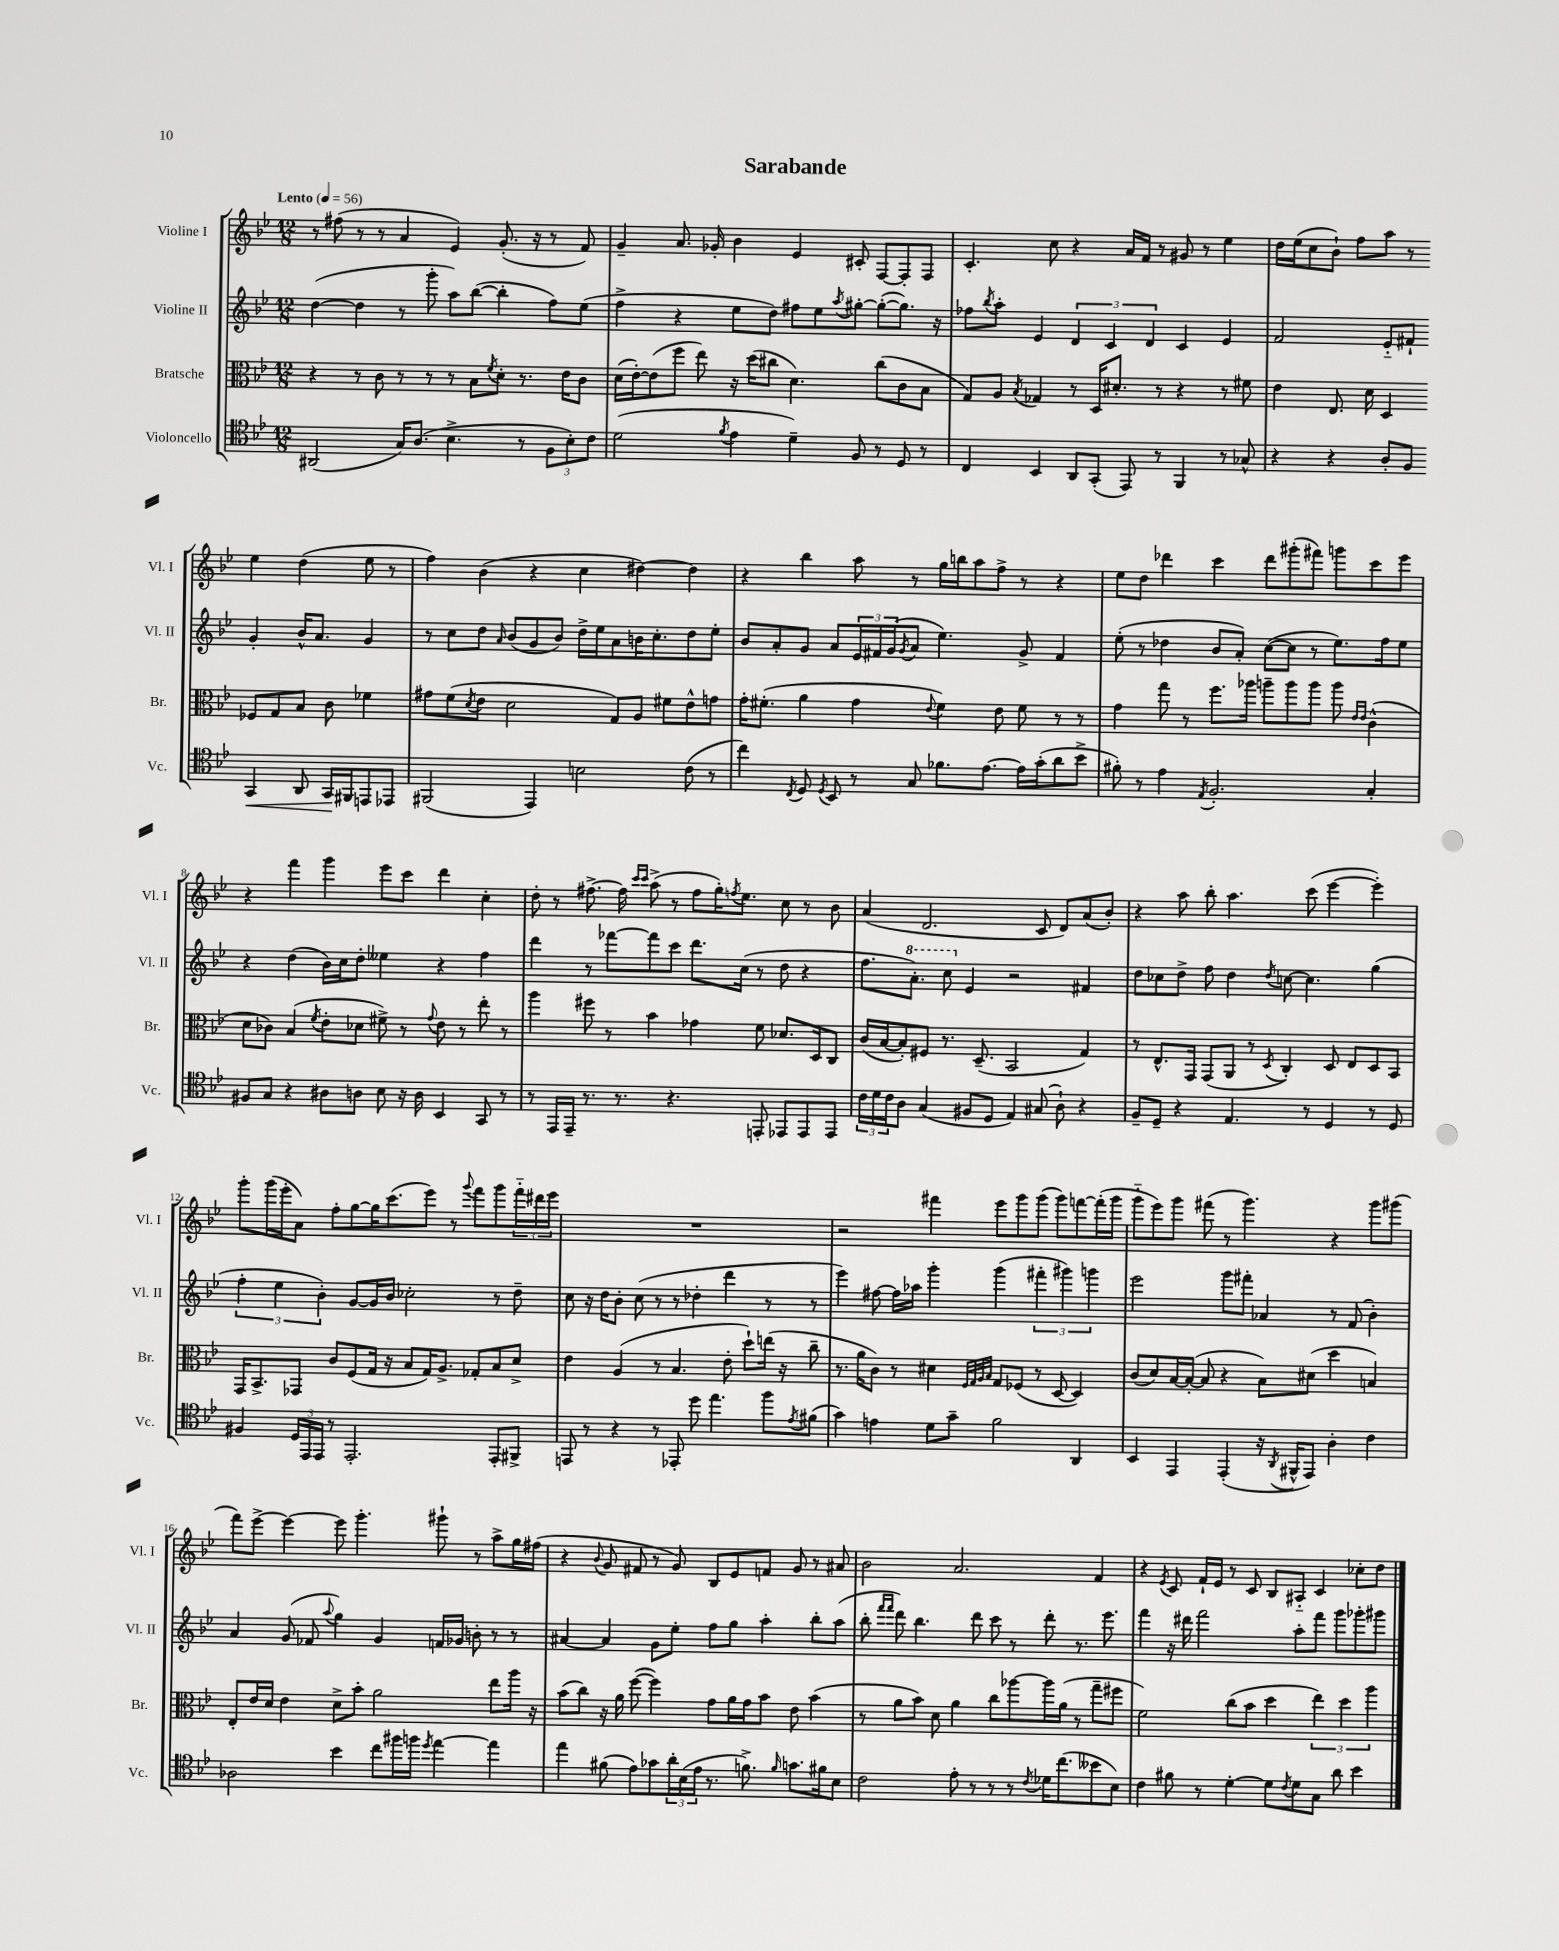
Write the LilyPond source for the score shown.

\header { title = "Sarabande" }
<<
\new StaffGroup <<
\new Staff = "s0" \with { instrumentName = "Violine I" shortInstrumentName = "Vl. I" } {
    \clef treble \key bes \major \numericTimeSignature \time 12/8 \tempo "Lento" 4 = 56
    r8 fis''8( r8 r8 a'4 ees'4) g'8.-.( r16 r8 f'8) |
    g'4-- a'8. ges'16-. bes'4 ees'4 cis'8-. f8~ f8-. f8 |
    c'4.-. c''8 r4 a'16 f'16 r8 gis'8 r8 ees''4 |
    d''16 ees''16( c''8 bes'8-!) f''8 a''8 r8 ees''4 d''4( ees''8 r8 |
    f''4) bes'4( r4 c''4 dis''4~) dis''4 |
    r4 bes''4 a''8 r8 g''16 b''16 a''8 f''8-> r8 r4 |
    ees''8 d''8 des'''4 c'''4 des'''8 gis'''8-.( fis'''8) g'''8 c'''8 ees'''8 |
    r4 f'''4 g'''4 ees'''8 c'''8 d'''4 c''4-. |
    d''8-. r8 fis''8.~-> fis''16 \grace { c'''16 c'''16 } a''8->( r8 fis''8 g''16-.) \acciaccatura { f''8 } ees''8. c''8 r8 bes'8 |
    a'4( d'2. c'8 d'8) a'8( bes'8-.) |
    r4 a''8 bes''8-. a''4. c'''8( ees'''4~ ees'''4-.) |
    g'''8-. g'''16( ees'''16-. a'8) f''8-. g''8~ g''16 c'''8.( ees'''8) r8 \appoggiatura { g'''8 } f'''8 g'''8 \tuplet 3/2 { f'''16-_ dis'''16 ees'''16 } |
    R1. |
    r2 fis'''4 ees'''8 g'''8 g'''8( g'''8) f'''8~ f'''16-.( g'''16 |
    g'''8-_ ees'''8) g'''8 fis'''8( r8 g'''4.) r4 g'''8 gis'''8( |
    f'''8) ees'''8~-> ees'''4~ ees'''8 g'''4.-. gis'''8-! r8 a''8-> g''16 fis''16( |
    r4 \appoggiatura { bes'8 } g'8 fis'8 r8 g'8) bes8 ees'8 f'8 g'8 r8 ais'8 |
    bes'2 a'2. f'4 |
    r4 \acciaccatura { ees'8 } c'8 f'16-! ees'16 r8 c'8 bes8 ais8-_ c'4 ces''8-. d''8 \bar "|." |
}
\new Staff = "s1" \with { instrumentName = "Violine II" shortInstrumentName = "Vl. II" } {
    \clef treble \key bes \major \numericTimeSignature \time 12/8
    d''4~( d''4 r8 g'''8-. a''8) bes''8~( bes''4-. f''8) ees''8( |
    f''4-> r4 ees''8 d''8) fis''8 ees''8 \acciaccatura { a''8 } gis''8~-. gis''8~-.( gis''8.) r16 |
    fes''8 \acciaccatura { bes''8 } a''8-. ees'4 \tuplet 3/2 { d'4 c'4 d'4 } c'4 ees'4 |
    f'2 ees'8-_ fis'8-! g'4-. bes'16-^ a'8. g'4 |
    r8 c''8 d''8 \grace { a'16 } bes'8( g'8 bes'8) d''16-> ees''16 a'8 b'16 c''8.-. d''8 ees''8-. |
    bes'8 a'8-. g'8 a'8 \tuplet 3/2 { ees'16 fis'16 g'16( } \acciaccatura { g'8 } a'8 ees''4.) g'8-> fis'4 |
    ees''8-.( r8 des''4 bes'8 a'8-.) c''8~( c''8 r8 ees''8.) f''16 ees''8 |
    r4 d''4( bes'16) c''16 d''8-. eeses''4 r4 f''4 |
    d'''4 r8 fes'''8~ fes'''8 c'''8 d'''8. c''16( r8 d''8 r4 |
    f''8. \ottava #1 a''8.-.) c'''8 \ottava #0 ees'4 r2 fis'4 |
    d''8 ces''8 d''8-> f''8 d''4 \acciaccatura { d''8 } c''8~ c''4. g''4( |
    \tuplet 3/2 { f''4-. ees''4 bes'4-.) } g'8~ g'16 bes'16 ces''2-. r8 d''8-- |
    c''8 r16 d''16 bes'8-. c''8( r8 r8 des''4-. d'''4 r8 r8 |
    ees'''4) fis''8~ fis''16 aes''16 g'''4-. g'''4( \tuplet 3/2 { fis'''4-. gis'''4) g'''4 } |
    ees'''2 g'''8 fis'''8-. aes'4 r8 f'8( bes'4-.) |
    a'4 g'8( fes'8 \appoggiatura { a''8 } g''4) g'4 f'16 ges'16 b'8-. r8 r8 |
    ais'4~ ais'4 g'8 ees''8-. f''8 g''8 a''4-. bes''8-. a''8( |
    bes''8-. \grace { f'''16 f'''16 } d'''8) bes''4. d'''8 c'''8 r8 d'''8-. r8. ees'''8. |
    f'''4 r16 dis'''16 f'''2 a''8-. f'''8 g'''8 ges'''8-. gis'''8 \bar "|." |
}
\new Staff = "s2" \with { instrumentName = "Bratsche" shortInstrumentName = "Br." } {
    \clef alto \key bes \major \numericTimeSignature \time 12/8
    r4 r8 c'8 r8 r8 r8 bes8 \acciaccatura { f'8 } d'8-. r8. ees'16 c'8 |
    d'16( ees'16~-.) ees'8( f''8 ees''8) r16 d''16( cis''8 d'4.) cis''8( c'8 bes8 |
    g8) a8 \acciaccatura { bes8 } ges4 r8 d16 dis'8.-. r8 r4 r8 fis'8 |
    ees'4 ees8. d'16 d4 fes8 g8 bes8 c'8 fes'4 |
    gis'8 f'8( \acciaccatura { d'8 } ees'8 d'2 g8) a8 fis'8 ees'8-^ g'8 |
    g'16-. fis'8.-.( a'4 g'4 \appoggiatura { ees'8 } fis'4) ees'8 fis'8 r8 r8 |
    g'4 g''8 r8 f''8. aes''16 a''8-- a''8 a''8 a''8 \grace { ees'16 ees'16 } c'4-^( |
    d'8 ces'8) bes4( \acciaccatura { f'8 } ees'8-. des'8 fis'8->) r8 \appoggiatura { g'8 } ees'8 r8 ees''8-. r8 |
    a''4 fis''8 r8 bes'4 ges'4 f'8 des'8. d16 c8 |
    c'16( bes16~ bes8-.) fis8 r8. d8.--( bes,2 g4) |
    r8 ees8.-^ g,16 g,8( a,8 r8 \acciaccatura { d8 } c4-.) d8 ees8 d8 bes,8 |
    g,16 bes,8.-> ges,8 c'8 f8( g16 r16 bes8 g16) a8.-> ges8-. bes8 d'8-> |
    ees'4 a4( r8 bes4. ees'8-. d''8-!) e''16( r16 c''8-- |
    r8. a'16 c'8) r8 dis'4 \grace { f32 g32 a32 bes32 } g8 fes8( r8 d8~ d4) |
    c'8( d'8) bes16~ bes16~-.( bes8 r4 bes8) dis'8( d''4 b4) |
    ees8-. ees'16 d'16 ees'4 d'8-> bes'8-. a'2 ees''8 a''16 r16 |
    bes'8( c''8) r16 a'16 f''8~( f''4) g'8 a'16 g'16 bes'8 ees'8 bes'4( |
    r8 a'8 bes'8) d'8 a'4 c''8 aes''8~ aes''16 a'16( r8 g''8-- fis''8 |
    f'2) c''8( bes'8 d''4 \tuplet 3/2 { ees''4) d''4 a''4 } \bar "|." |
}
\new Staff = "s3" \with { instrumentName = "Violoncello" shortInstrumentName = "Vc." } {
    \clef tenor \key bes \major \numericTimeSignature \time 12/8
    ais,2( g16) a8.( bes4.-> r8 \tuplet 3/2 { f8 bes8-.) c'8 } |
    d'2( \acciaccatura { f'8 } ees'4 d'4--) f8 r8 d8 r8 |
    c4 bes,4 a,8 g,8-.( ees,8) r8 f,4 r8 ges8-^ |
    r4 r4 a8-. f8 g,4\< a,8 g,16\! fis,16 e,8 ees,8 |
    fis,2( ees,4) b2 c'8( r8 |
    c''4) \acciaccatura { c8 } d8 \acciaccatura { d8 } bes,8 r8 g8 fes'8. ees'8.~ ees'16 g'16-.( a'8 bes'8-> |
    fis'8-.) r8 ees'4 \acciaccatura { ees8 } f2.-. g4-. |
    fis8 g8 r4 ais8 a8 bes8 r16 a16 bes,4 g,8 r8 |
    r8 ees,16 ees,16-- r8. r8. r4. e,8-. ees,8 ees,8 ees,8 |
    \tuplet 3/2 { c'16 d'16 c'16 } a8 g4( fis8 d8 ees4) gis8( a8-!) r4 |
    f8-- d8-- r4 ees4. r8 d4 r8 d8 |
    fis4 \tuplet 3/2 { d16 ees,16 ees,16 } r8 ees,2.-. ees,8-. fis,8-> |
    e,8 r8 r4 r8 ees,8-. d''8 ees''4. f''8 \acciaccatura { ees'8 } fis'8( |
    g'4) e'4 d'8 g'8-- f'2 a,4 |
    bes,4 ees,4 ees,4-.( r16 \acciaccatura { a,8 } fis,16-^ ees,8) a4-. c'4 |
    aes2 bes'4 c''8 fis''16 f''16 \acciaccatura { d''8 } ees''4~ ees''4 |
    ees''4 fis'8( ees'8) ges'8 \tuplet 3/2 { a'16-. bes16( ees'16 } r8. f'8.->) \grace { f'16 } g'8. fis'16 bes8 |
    c'2 ees'8-. r8 r8 r8 \acciaccatura { c'8 } des'16 c''8.( beses'8 bes8) |
    c'4 fis'8 r8 d'4~-. d'8 \acciaccatura { c'8 } d'8 g8 a'8 bes'4 \bar "|." |
}
>>
>>
